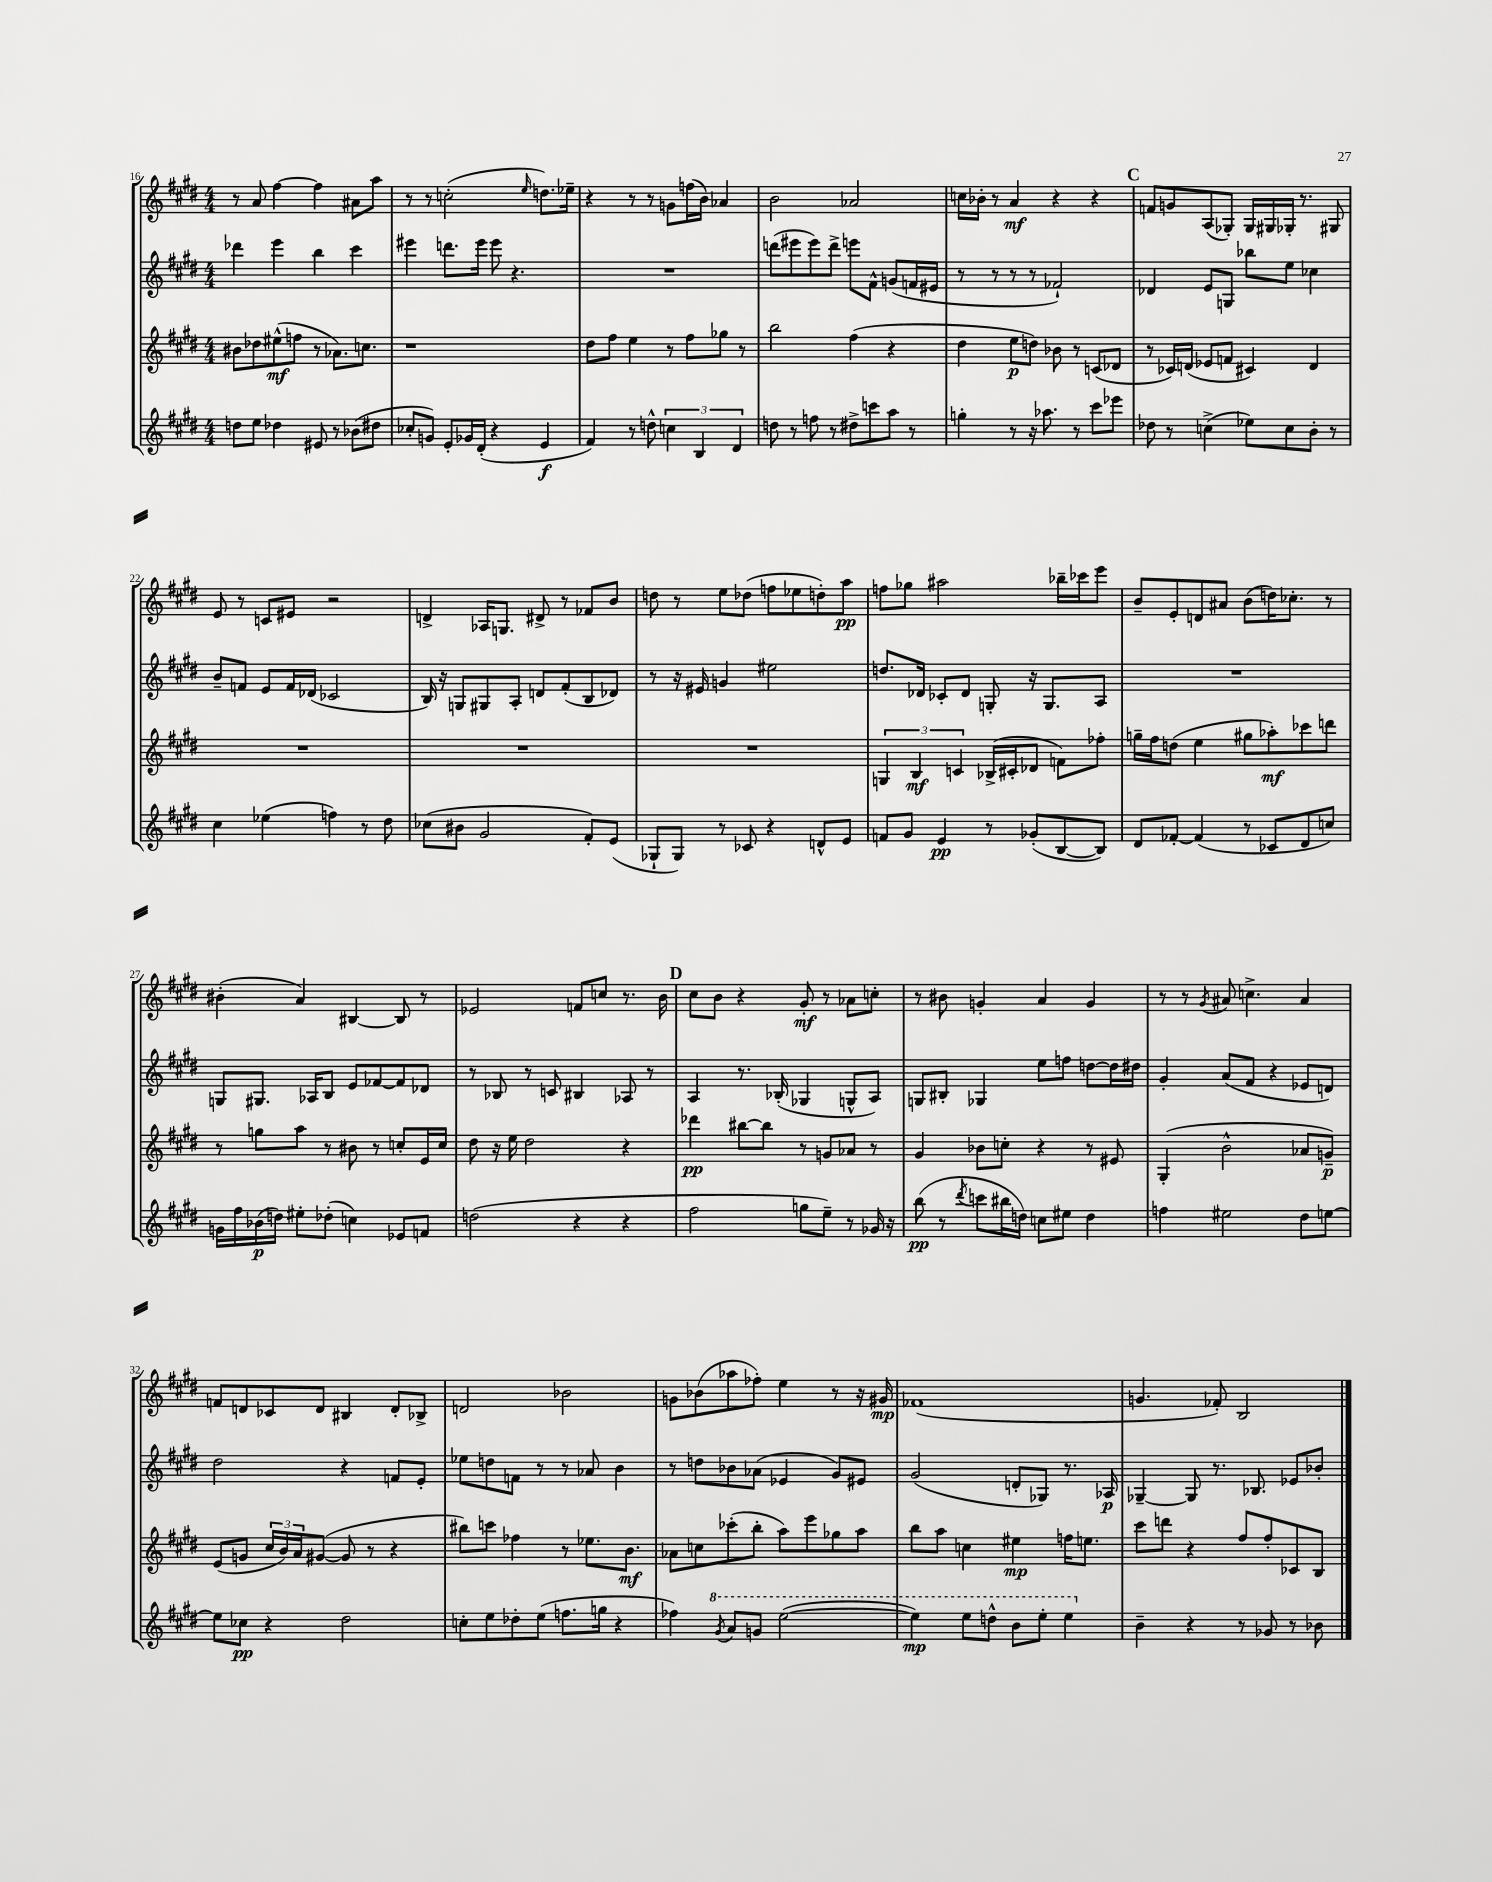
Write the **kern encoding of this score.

**kern	**kern	**kern	**kern
*staff4	*staff3	*staff2	*staff1
*clefG2	*clefG2	*clefG2	*clefG2
*k[f#c#g#d#]	*k[f#c#g#d#]	*k[f#c#g#d#]	*k[f#c#g#d#]
*M4/4	*M4/4	*M4/4	*M4/4
8dd	8b#	4ddd-	8r
8ee	8dd-	.	8a
4dd-	(8ee#^^	4eee	[4ff#
.	8ff	.	.
8e#	8r	4bb	4ff#]
8r	8.a-)	.	.
(8b-	.	4ccc#	8a#
.	8.cc	.	.
8dd#	.	.	8aa
=	=	=	=
8cc-'	1r	4eee#	8r
8g)	.	.	8r
8e'	.	8.ddd	(2cc'
16g-	.	.	.
(16d#'	.	16eee#	.
4r	.	8eee#	.
.	.	4.r	.
.	.	.	16qqee
4e	.	.	8.dd)
.	.	.	16ee-~
=	=	=	=
4f#)	8dd#	1r	4r
.	8ff#	.	.
8r	4ee	.	8r
8dd^^	.	.	8r
6cc	8r	.	8g
.	8ff#	.	(16ff
6B	.	.	.
.	.	.	16b)
.	8gg-	.	4a-
6d#	.	.	.
.	8r	.	.
=	=	=	=
8dd	2bb	(8ddd	2b
8r	.	8eee#	.
8ff	.	8eee#)	.
8r	.	8ddd^	.
8dd#^	(4ff#	8eee	2a-
8ccc	.	8f#^^	.
8aa	4r	(8g	.
8r	.	16f	.
.	.	16e#	.
=	=	=	=
4gg'	4dd#	8r	16cc
.	.	.	16b-'
.	.	8r	8r
8r	8ee	8r	4a
16r	8dd)	8r	.
8.aa-	.	.	.
.	8b-	2f-`)	4r
8r	8r	.	.
8ccc#	(8c	.	4r
8eee-	8d-	.	.
=	=	=	=
8dd-	8r	4d-	8f
8r	16c-)	.	8g
.	(16d	.	.
(4cc^	8e-	8e	(8A
.	8f	8G	8G-')
8ee-)	4c#)	8bb-	16G-
.	.	.	16G#
8cc	.	8ee	16G-'
.	.	.	8.r
8b'	4d	4cc-	.
8r	.	.	8G#
=	=	=	=
4cc#	1r	8b~	8e
.	.	8f	8r
(4ee-	.	8e	8c
.	.	16f	8e#
.	.	(16d-	.
4ff)	.	2c-	2r
8r	.	.	.
8dd#	.	.	.
=	=	=	=
(8cc-	1r	16B)	4d^
.	.	16r	.
8b#	.	8G	.
2g#	.	8G#	16A-
.	.	.	8.G
.	.	8A'	.
.	.	8d	8d#^
.	.	(8f#'	8r
8f#')	.	8B	8f-
(8e	.	8d-)	8b
=	=	=	=
8G-`	1r	8r	8dd
8G-)	.	16r	8r
.	.	16e#	.
8r	.	4g	8ee
8c-	.	.	(8dd-
4r	.	2ee#	8ff
.	.	.	8ee-
8d^^	.	.	8dd')
8e	.	.	8aa
=	=	=	=
8f	6G	8.dd	8ff
8g#	.	.	8gg-
.	6B	.	.
.	.	16d-	.
4e	.	8c-'	2aa#
.	6c	.	.
.	.	8d-	.
8r	(16B-^	8G'	.
.	16c#'	.	.
(8g-'	8d-	16r	.
.	.	8.G	.
[8B	8f)	.	16bb-~
.	.	.	16ccc-
8B])	8ff-'	8A	8eee
=	=	=	=
8d#	16gg~	1r	8b~
.	16ff#	.	.
[8f-'	(8dd	.	8e'
(4f-]	4ee	.	8d
.	.	.	8a#
8r	8gg#	.	(8b
8c-	8aa-')	.	16dd)
.	.	.	8.cc-'
8d#	8ccc-	.	.
8cc)	8ddd	.	8r
=	=	=	=
16g	8r	8G	(4b#'
16ff#	.	.	.
(16b-	8gg	8.G#	.
16dd)	.	.	.
8ee#'	8aa	.	4a)
.	.	16A-	.
(8dd-'	8r	8B	.
4cc)	8b#	8e	[4B#
.	8r	[8f-	.
8e-	8cc'	8f-]	8B#]
8f	16e	8d-	8r
.	16cc	.	.
=	=	=	=
(2dd	8dd#	8r	2e-
.	16r	8B-	.
.	16ee	.	.
.	2dd#	8r	.
.	.	8c	.
4r	.	4B#	8f
.	.	.	8cc
4r	4r	8A-	8.r
.	.	8r	.
.	.	.	16b
=	=	=	=
2ff#	4ddd-	4A	8cc#
.	.	.	8b
.	[8bb#	8.r	4r
.	8bb#]	.	.
.	.	(16B-'	.
8gg	8r	4G-	8g#'
8ee~)	8g	.	8r
8r	8a-	8G^^	8a-
16g-	8r	8A)	8cc'
16r	.	.	.
=	=	=	=
(8bb	4g#	8G	8r
8r	.	8B#'	8b#
8qddd#	.	.	.
8ccc	8b-	4G-	4g'
16bb#	8cc'	.	.
16dd)	.	.	.
8cc	4r	8ee	4a
8ee#	.	8ff	.
4dd	8r	[8dd	4g
.	8e#	16dd]	.
.	.	16dd#	.
=	=	=	=
4ff	(4G#'	4g#'	8r
.	.	.	8r
.	.	.	8qg#
2ee#	2b^^	(8a	8a#
.	.	8f#	4.cc^
.	.	4r	.
8dd#	8a-	8e-	4a#
[8ee	8g~)	8d)	.
=	=	=	=
8ee]	(8e	2dd#	8f
8cc-	8g	.	8d
4r	24cc#	.	8c-
.	24b)	.	.
.	24a	.	.
.	([8g#	.	8d
2dd#	8g#]	4r	4B#
.	8r	.	.
.	4r	8f	8d'
.	.	8e'	8B-^
=	=	=	=
8cc'	8bb#)	8ee-	2d
8ee	8ccc	8dd	.
8dd-'	4ff-	8f	.
(8ee	.	8r	.
8.ff	8r	8r	2b-
.	8.ee-	8a-	.
16gg	.	.	.
4r	.	4b	.
.	8.b	.	.
=	=	=	=
4ff-)	8a-	8r	8g
.	8cc	8dd	(8b-
8qgg#	.	.	.
8aa	(8ccc-'	8b-	8aa-
8gg	8bb'	(8a-	8ff-')
([2eee	8aa)	4e-	4ee
.	8eee	.	.
.	8gg-	8g#)	8r
.	8aa	8e#	16r
.	.	.	16g#
=	=	=	=
4eee])	8bb	(2g#	(1f-
.	8aa	.	.
8eee	4cc	.	.
8ddd^^	.	.	.
8bb	4ee#	8d'	.
8eee'	.	8G-)	.
4eee	16ff	8.r	.
.	8.ee	.	.
.	.	16A-	.
=	=	=	=
4b~	8ccc#	[4G-~	4.g
.	8ddd	.	.
4r	4r	8G-]	.
.	.	8.r	8f-')
8r	8ff#	.	2B
.	.	8.B-	.
8g-	8ff#'	.	.
8r	8c-	8e-	.
8b-	8B	8b-'	.
==	==	==	==
*-	*-	*-	*-
